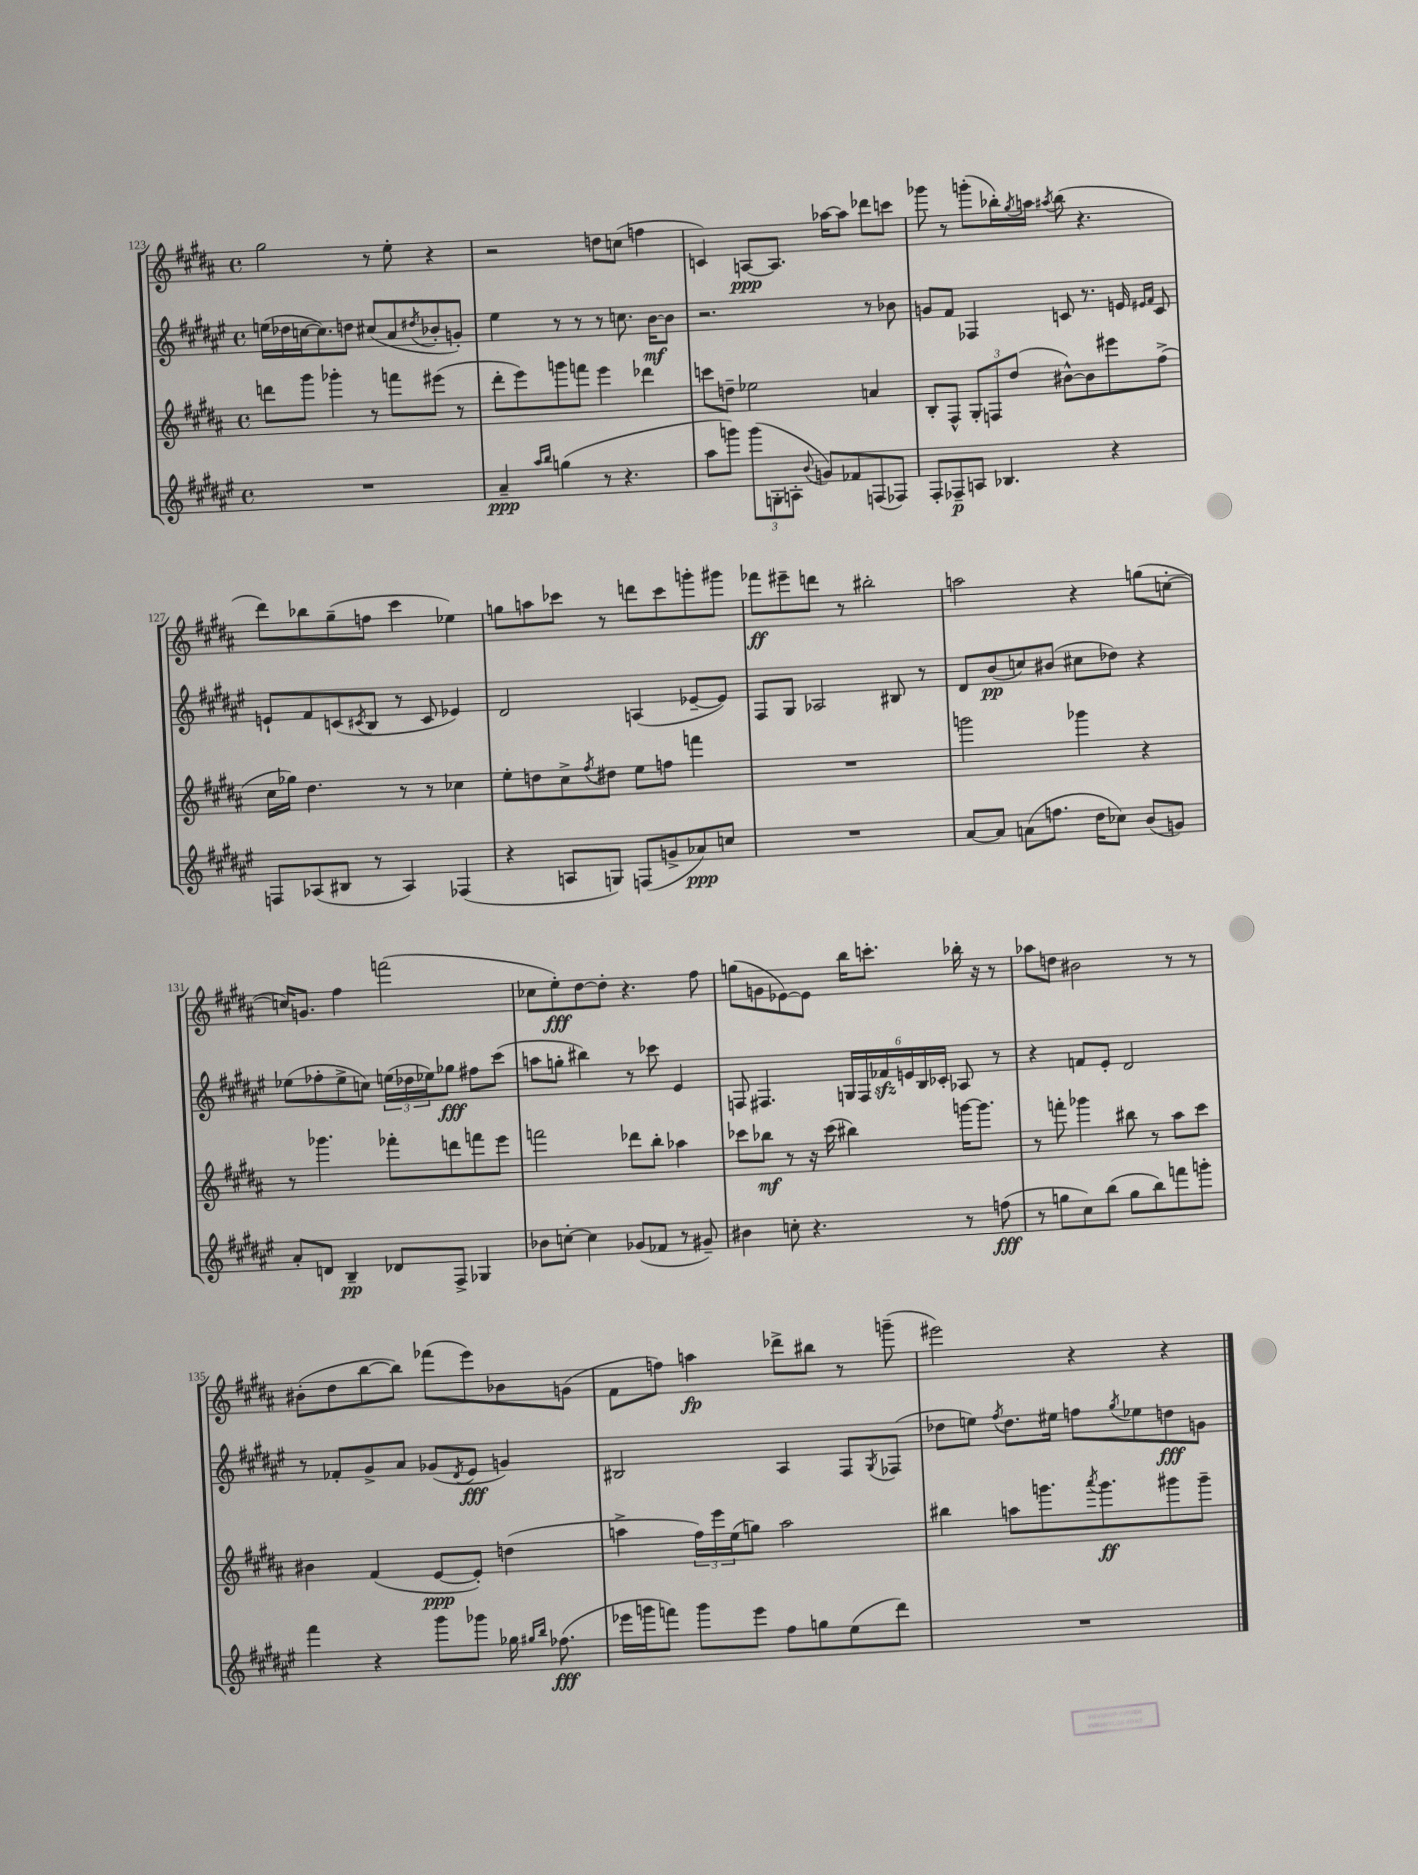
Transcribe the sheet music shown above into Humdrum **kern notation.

**kern	**kern	**kern	**kern
*staff4	*staff3	*staff2	*staff1
*clefG2	*clefG2	*clefG2	*clefG2
*k[f#c#g#d#a#e#]	*k[f#c#g#d#a#]	*k[f#c#g#d#a#e#]	*k[f#c#g#d#a#]
*M4/4	*M4/4	*M4/4	*M4/4
*met(c)	*met(c)	*met(c)	*met(c)
1r	8ddd\L	(16ee\LL	2gg#\
.	.	16dd-\	.
.	8ggg#\J	[16cc\J	.
.	.	8.cc\])	.
.	4ggg-'\	.	.
.	.	8dd\J	.
.	8r	(8cc#/L	8r
.	8fff\L	8a#/	8ee'\
.	.	8qdd#/	.
.	(8eee#\J	8b-'/	4r
.	8r	8g'/J)	.
=	=	=	=
4a#~/	8ddd#'\L	4ee#\	2r
.	8eee\)	.	.
16qqaa#/LL	.	.	.
16qqbb/JJ	.	.	.
(4gg\	8ggg\	8r	.
.	8fff\J	8r	.
8r	4eee\	8r	8dd\L
4.r	.	8.cc\	(8cc\J
.	4ddd-\	.	4ff\
.	.	[16b\LK	.
.	.	8b\]J	.
=	=	=	=
8aa#\L	8ccc\L	2.r	4c/)
8ggg\J)	8dd~\J	.	.
(12ggg\L	2ee-\	.	[8A/L
12G'\	.	.	.
.	.	.	8.A/]J
12A'\J	.	.	.
8qqb/	.	.	.
8g/L)	.	.	.
.	.	.	[16aa-\LK
8f-/	.	.	8aa-\]J
(8F/	4a/	8r	8ddd-\L
8F-/J)	.	8b-\	8ccc\J
=	=	=	=
8F#'/L	8B'/L	8g/L	8ggg-\
8F-~/	8F#^^/J	8f#/J	8r
8A/J	12G#'/L	4F-/	(8ggg'\L
.	12F/	.	.
4.B-/	.	.	16bb-'\L)
.	(12dd#/J	.	.
.	.	.	8qgg#/
.	.	.	16aa\JJ
.	.	.	8qaa#/
.	[8b#^^\L)	8c/	(8bb-\
.	8b#\]	8.r	4.r
4r	8eee#\	.	.
.	.	16e/	.
.	.	16qqe#/LL	.
.	.	16qqf#/JJ	.
.	(8ff#^\J	8c/	.
=	=	=	=
8F/L	16cc#\LL	8e`/L	8ddd#\L)
.	16gg-\JJ)	.	.
(8A-/	4.dd#\	8f#/	8bb-\
8B#/J	.	(8c/	(8gg#~\
.	.	8qc#/	.
8r	.	8B/J	8ff\J
4A-/)	8r	8r	4ccc#\
.	8r	8c#/	.
(4F-/	4cc-\	4e-/)	4ee-\)
=	=	=	=
4r	8ee'\L	2d#/	8gg\L
.	8dd\	.	8aa\
8A/L	8cc#^\	.	8ccc-\J
.	8qff#/	.	.
8G/J)	8dd#\J	.	8r
(8F/L	8ee\L	(4A/	8ddd\L
8g^/	8ff\J	.	8ccc-\
8a-/)	4fff\	[8e-~/L	8ggg'\
8cc/J	.	8e-/]J)	8ggg#\J
=	=	=	=
1r	1r	8F#/L	8fff-\L
.	.	8G#/J	8eee#~\
.	.	2A-/	8ddd\J
.	.	.	8r
.	.	.	2bb#'\
.	.	8B#/	.
.	.	8r	.
=	=	=	=
[8a#/L	2ggg\	8d#/L	2aa\
8a#/]J	.	(8b/	.
(8a\L	.	8cc/)	.
8.ff\J	.	(8b#/J	.
.	4ggg-\	8cc#\L	4r
16dd#\LK	.	.	.
8cc-\J)	.	8dd-\J)	.
(8b/L	4r	4r	(8gg\L
8g/J)	.	.	[8cc'\J
=	=	=	=
8a#'/L	8r	(8ee-\L	16cc/]LK)
.	.	.	8.g/J
8d/J	4.ggg-\	8ff-'\	.
4B~/	.	8ee-^\	4ff#\
.	.	8cc\J)	.
8d-/L	8fff-'\L	(24ee\LL	(2fff\
.	.	24dd-\	.
.	.	24ee-\J)	.
8F#^/J	8ddd\	8gg-\J	.
4G-/	8fff\	8ff#\L	.
.	8eee\J	(8ccc#\J	.
=	=	=	=
8b-\L	2fff\	8aa\L	8cc-\L
[8cc'\J	.	8gg'\J	8ee'\)
4cc\]	.	4bb#\)	[8dd#\
.	.	.	8dd#'\]J
(8g-/L	8ddd-\L	8r	4.r
8f-/J	8bb'\J	8ccc-\	.
8r	4aa-\	4e#/	.
8g#~/)	.	.	8ff#\
=	=	=	=
4b#\	8ccc-\L	8F/	(8gg\L
.	8bb-\J	4.F#/	8g\
8cc'\	8r	.	[8e-\)
4.r	16r	.	8e-\]J
.	(16ccc-\	.	.
.	4bb#\)	24G/LL	16bb\LK
.	.	24F#/	.
.	.	.	8.ccc'\J
.	.	24f-/	.
.	.	24e/	.
.	.	24B/	.
.	.	24c-'/JJ	.
8r	[16ggg\LK	8A-/	16bb-'\
.	8.ggg\]J	.	16r
(8ff\	.	8r	8r
=	=	=	=
8r	8r	4r	8aa-\L
8gg\L	8fff'\	.	8dd\J
8cc#\)	4ggg-\	8f/L	2b#\
(8bb\J	.	8e#'/J	.
8gg\L	8bb#\	2d#/	.
8bb\)	8r	.	.
8fff\	8aa#\L	.	8r
8ggg'\J	8ccc#\J	.	8r
=	=	=	=
4fff#\	4b#\	8r	(8b#'\L
.	.	8f-'/L	8dd#\
4r	(4f#/	8g#^/	[8bb\
.	.	8a#/J	8bb\]J)
8ggg#\L	[8e/L	(8g-/L	(8fff-\L
.	.	8qd#/	.
8ggg-\J	8e'/]J)	8e#/J	8eee\)
16gg-\	(4dd\	4g/)	8b-\
16qqgg#/LL	.	.	.
16qqbb/JJ	.	.	.
(8.ff-\	.	.	.
.	.	.	(8g\J
=	=	=	=
16eee-\LL	4aa^\	2B#/	8f#\L
16ggg\J	.	.	.
8fff\J)	.	.	8ff\J)
8ggg\L	24ff#\LL)	.	4aa\
.	24eee\	.	.
.	(24ee\J	.	.
8eee-\J	8gg\J)	.	.
8ff#\L	2aa\	4A#/	8ddd-^\L
8gg\	.	.	8bb#\J
(8ee#\	.	8F#/L	8r
.	.	8qG#/	.
8ddd#\J)	.	(8F-/J	(8ggg~\
=	=	=	=
1r	4bb#\	8dd-\L	2eee#\)
.	.	8ee\J)	.
.	.	8qff#/	.
.	8aa\L	8.dd-\L	.
.	8.ggg\	.	.
.	.	16ee#\Jk	.
.	.	8ff\L	4r
.	8qaaa#/	.	.
.	8.ggg\	.	.
.	.	8qgg#/	.
.	.	8ee-\	.
.	8ggg#\	8dd\	4r
.	8ggg#~\J	8g\J	.
==	==	==	==
*-	*-	*-	*-
